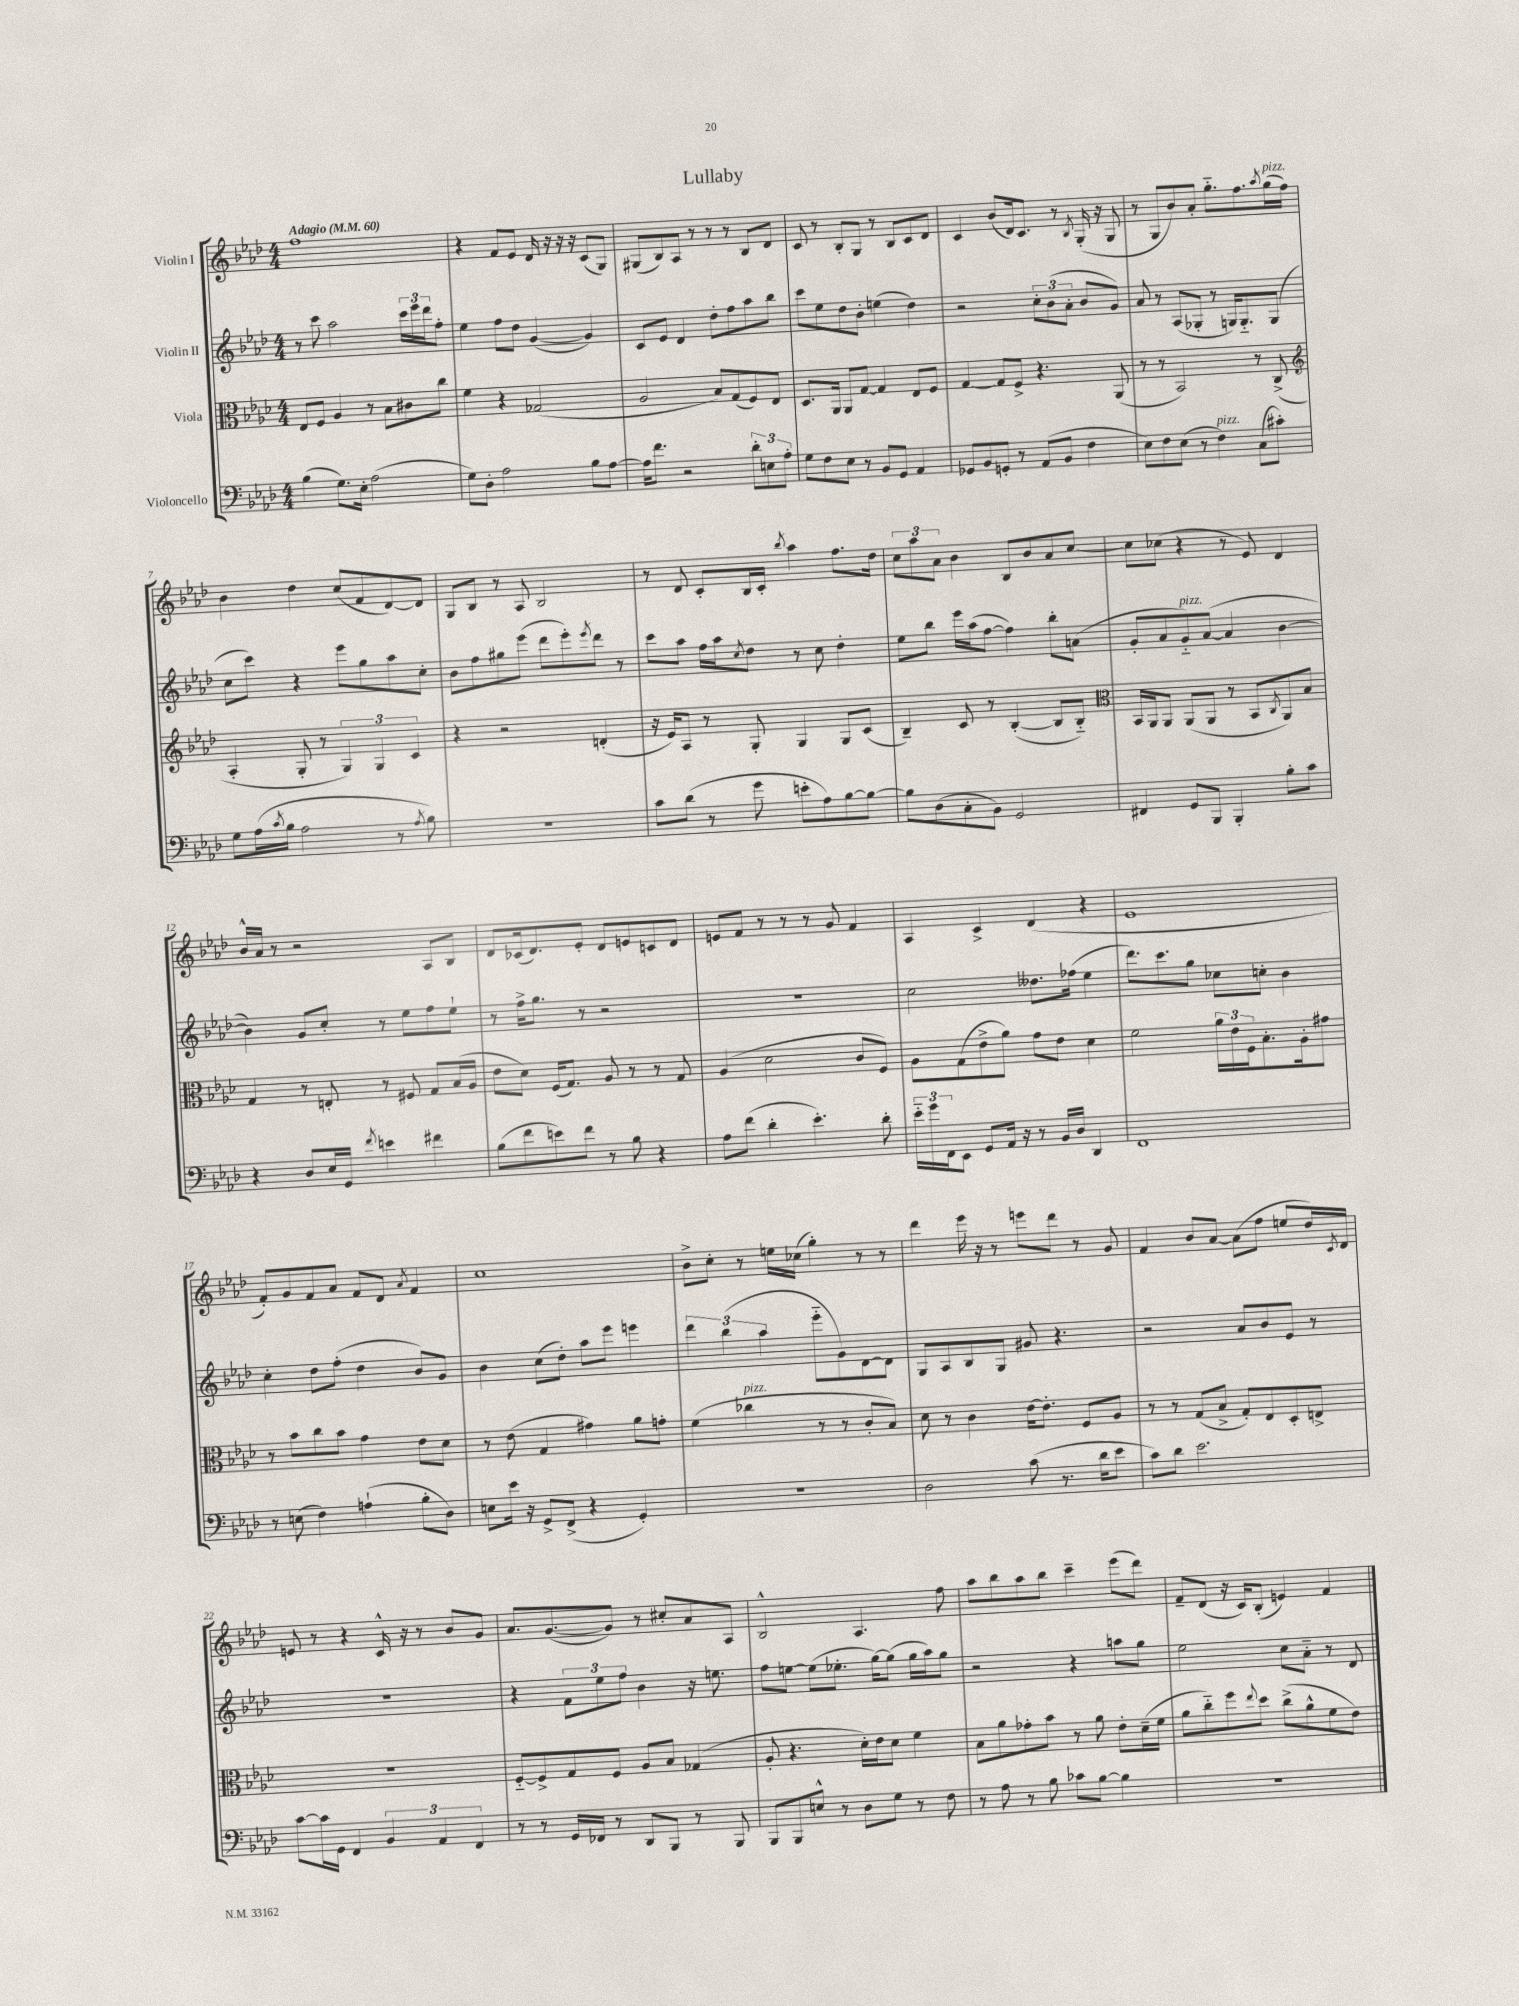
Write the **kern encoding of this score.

**kern	**kern	**kern	**kern
*staff4	*staff3	*staff2	*staff1
*clefF4	*clefC3	*clefG2	*clefG2
*k[b-e-a-d-]	*k[b-e-a-d-]	*k[b-e-a-d-]	*k[b-e-a-d-]
*M4/4	*M4/4	*M4/4	*M4/4
*MM60	*MM60	*MM60	*MM60
(4B-	8E-	8r	1ff
.	8F	8ccc	.
8.G)	4A-	2aa-	.
16E-'	.	.	.
(2A-	8r	.	.
.	8B-	.	.
.	8c#	24ccc	.
.	.	24eee-	.
.	.	24ddd-	.
.	8cc	8ff'	.
=	=	=	=
8G)	4f	4ee-	4r
8D-'	.	.	.
2A-	4r	8ff	8f
.	.	8dd-	8e-
.	(2G-	([4g	16d-
.	.	.	16r
.	.	.	16r
.	.	.	16r
8B-	.	4g])	(8c
[8A-	.	.	8G)
=	=	=	=
16A-]	2A-	8c	(8G#
8.f	.	.	.
.	.	8e-	8B-)
2r	.	4d-	8A-
.	.	.	8r
.	8B-)	8dd-'	8r
.	(8G	8ff	8r
12d-'	8F)	8aa-	8B-
12E	.	.	.
.	8E-	8bb-	8d-
12A-'	.	.	.
=	=	=	=
8G	8.D-	8ccc	8c
8F	.	8ee-	8r
.	16AA-	.	.
8E-	8AA-	8dd-	8B-'
8r	[8G	8b-'	8G
8BB-	4G]	(4ee	8r
8GG	.	.	8B-
4AA-	8E-	4dd-)	8c
.	8F	.	8d-
=	=	=	=
8GG-	[4G	2r	4c
8BB-	.	.	.
8GG'	8G]	.	(8b-
8r	8F^	.	16d-)
.	.	.	8.c
(8AA-	4.r	12cc'	.
.	.	(12b-	.
8BB-	.	.	8r
.	.	12a-'	.
.	.	.	8qB-
4F	.	8b-	(16G'
.	.	.	16r
.	(8AA-	8g)	8G
=	=	=	=
8E-)	8r	8a-	8r
8F	8r	8r	8G
(8E-	2BB-)	(8A-	8b-)
8r	.	8G-'	8a-'
4F)	.	8r	8.gg'~
.	.	16G)	.
.	.	8.G'~	8.ff
(8C	8r	.	.
.	.	.	8qaa-
8c#')	(8C^	(8G	(16gg
.	.	.	16ff)
=	=	=	=
*	*clefG2	*	*
8G	4A-'	8cc	4b-
(16A-	.	8ccc)	.
8qc	.	.	.
16B-	.	.	.
2A-	8G'	4r	4dd-
.	8r	.	.
.	6G)	8eee-	(8cc
.	.	8gg	8f
.	6G	.	.
8r	.	8aa-	[8d-)
.	6c	.	.
8qA-	.	.	.
8B-)	.	8cc'	8d-]
=	=	=	=
1r	4r	8b-	8G
.	.	8ff	8B-
.	2r	8gg#	8r
.	.	(8eee-	8A-
.	.	8ddd-	2B-
.	.	8eee-')	.
.	.	8qeee-	.
.	(4d'	8ddd-	.
.	.	8r	.
=	=	=	=
8c	16r	8ccc	8r
.	16e-)	.	.
(8d-	8A-	8aa-	8d-
8r	8r	16ff	8c'
.	.	16aa-	.
.	.	8qcc	.
8g	8G'	8dd-	16B-
.	.	.	16c'
.	.	.	8qbb-
8e'	4G	8r	4aa-
8A-)	.	8cc	.
[8B-	8G	4dd-'	8.ff
8B-_	(8c	.	.
.	.	.	16dd-
=	=	=	=
8B-]	4B-~)	8ee-	12cc
.	.	.	12aa-
(8D-	.	8bb-	.
.	.	.	12a-
8C'	8c	16eee-	4b-
.	.	(16aa-	.
8BB-)	8r	[8ff	.
2GG	([4B-'	4ff])	8B-
.	.	.	8b-
.	8B-]	8bb-'	8a-
.	8B-'~)	(8a	[8cc
=	=	=	=
*	*clefC3	*	*
4FF#	16BB-	8g'	8cc]
.	16AA-	.	.
.	8AA-	8a-	(8cc-
8GG	(8AA-	8g'~)	4r
8BBB-	8AA-	([8a-	.
4BBB-'	8r	4a-]	8r
.	8BB-	.	8e-)
.	8qC	.	.
8B-'	8AA-)	[4b-	4d-
8c	8B-	.	.
=	=	=	=
4r	4G	4b-])	16b-^^
.	.	.	16a-
.	.	.	8r
8D-	8r	8g	2r
16E-	8E'	8cc'	.
16GG	.	.	.
8qf	.	.	.
4e	8r	8r	.
.	8F#	8ee-	.
4f#	8G	8ff	8A-
.	(16B-	8ee-`	8B-
.	16A-	.	.
=	=	=	=
(8B-	8e-	8r	8d-
8f	8d-)	16ff^	(16c-
.	.	8.gg	8.d-)
8e)	(16F	.	.
.	8.G)	.	.
8f	.	8r	8e-'
8r	8A-	2r	8d-
8B-	8r	.	8e
4r	8r	.	8c
.	8G	.	8d-
=	=	=	=
8A-	(4A-	1r	8e
(8f	.	.	8f
4d-'	2d-	.	8r
.	.	.	8r
4.e-')	.	.	8r
.	.	.	8g
.	8c	.	4f
8d-'	8F)	.	.
=	=	=	=
24e-'~	8A-	2cc	4A-
24g	.	.	.
24FF	.	.	.
8EE-	(8G	.	.
8GG	8e-^	.	4c^
16AA-	8a-)	.	.
16r	.	.	.
8r	8g	8.dd--	(4d-
16BB-	8e-	.	.
16D-	.	(16ff-	.
4DD-	4d-	4ee-	4r
=	=	=	=
1FF	2f	8.ddd-)	1e-
.	.	8.ccc	.
.	.	8gg	.
.	24a-	8cc-	.
.	24e-	.	.
.	24F	.	.
.	8.B-'	8cc'	.
.	.	4b-	.
.	16A-'	.	.
.	8g#	.	.
=	=	=	=
8r	8r	4cc'	8f')
(8E	8b-	.	8g
4F)	8cc	8dd-	8f
.	8b-	(8ff'	8a-
(4A`	4g	4dd-	8f
.	.	.	8d-
.	.	.	8qa-
8B-'	8e-	8b-)	4f
8D-)	8d-	8g	.
=	=	=	=
8E	8r	4b-	1cc
16e-	(8e-	.	.
16r	.	.	.
8GG^	4G	(8cc	.
(8FF^	.	8dd-')	.
4r	4g#)	8aa-	.
.	.	8eee-	.
4GG')	8a-	4eee	.
.	8g'	.	.
=	=	=	=
1r	(4f	6ddd-	8b-^
.	.	.	8cc'
.	.	(6bb-	.
.	4cc-	.	8r
.	.	6aa-	.
.	.	.	16ee
.	.	.	(16cc-
.	8r	8eee-'~	4gg')
.	8r	8g)	.
.	8c'	[8d-	8r
.	8B-)	8d-]	8r
=	=	=	=
2D-	8d-	8G	4ddd-
.	8r	8A-	.
.	4c	8B-	16eee-
.	.	.	16r
.	.	8G	8r
(8c	[16e-	8g#	8eee
.	8.e-']	.	.
8.r	.	4.r	8ddd-
.	8F	.	8r
16d-	.	.	.
8e-	8A-	.	8g
=	=	=	=
8c)	8r	2r	4f
8d-	8r	.	.
2.e-	(8G	.	8b-
.	8B-^	.	[8a-
.	8G')	8a-	(8a-]
.	8E-	8b-	8ff
.	8D-'	8e-	8ee
.	8E^	8r	16dd-)
.	.	.	8qc
.	.	.	16d-
=	=	=	=
[8c	1r	1r	8e
16c]	.	.	8r
16GG	.	.	.
4FF	.	.	4r
6BB-	.	.	16c^^
.	.	.	16r
.	.	.	8r
6AA-	.	.	.
.	.	.	8b-
6FF	.	.	.
.	.	.	8g
=	=	=	=
8r	[8F'~	4r	8.a-
8r	8F^]	.	.
.	.	.	([8.g
16GG	8G	12f	.
16FF-	.	.	.
.	.	12ee-	.
8r	8F	.	8g])
.	.	12ff	.
8DD-	8A-	4b-	8r
8BBB-	8B-	.	8cc#'
8r	(4G-	16r	8a-
.	.	8.ee	.
8BBB-	.	.	8A-
=	=	=	=
8BBB-	8A-'	8ff	2B-^^
8BBB-	4.r	[8ee	.
8E^^	.	(8ee]	.
8r	.	8.ee-'	.
8D-	16d-')	.	4.A-
.	16e-	[16gg)	.
8G	8d-	(8gg]	.
8r	4f	16gg	.
.	.	16aa-)	.
8F	.	8gg	8ff
=	=	=	=
8r	8B-	2r	8aa-
8A-	8a-	.	8bb-
8r	8g-'	.	8aa-
8B-	8b-	.	8bb-
8c-	8r	4r	4ccc~
[8B-	8a-	.	.
4B-]	8e-'	8aa	(8eee-
.	(16d-~	8gg	8ddd-)
.	16f	.	.
=	=	=	=
1r	8a-	2ee-	8f~
.	8cc'~)	.	(8d-
.	8ff	.	16r
.	.	.	16c)
.	8qqee-	.	.
.	8dd-	.	(8B-'
.	(8cc^	8cc	4e)
.	8a-^^	8a-'~	.
.	8f	8r	4f
.	8e-)	8d-	.
==	==	==	==
*-	*-	*-	*-
